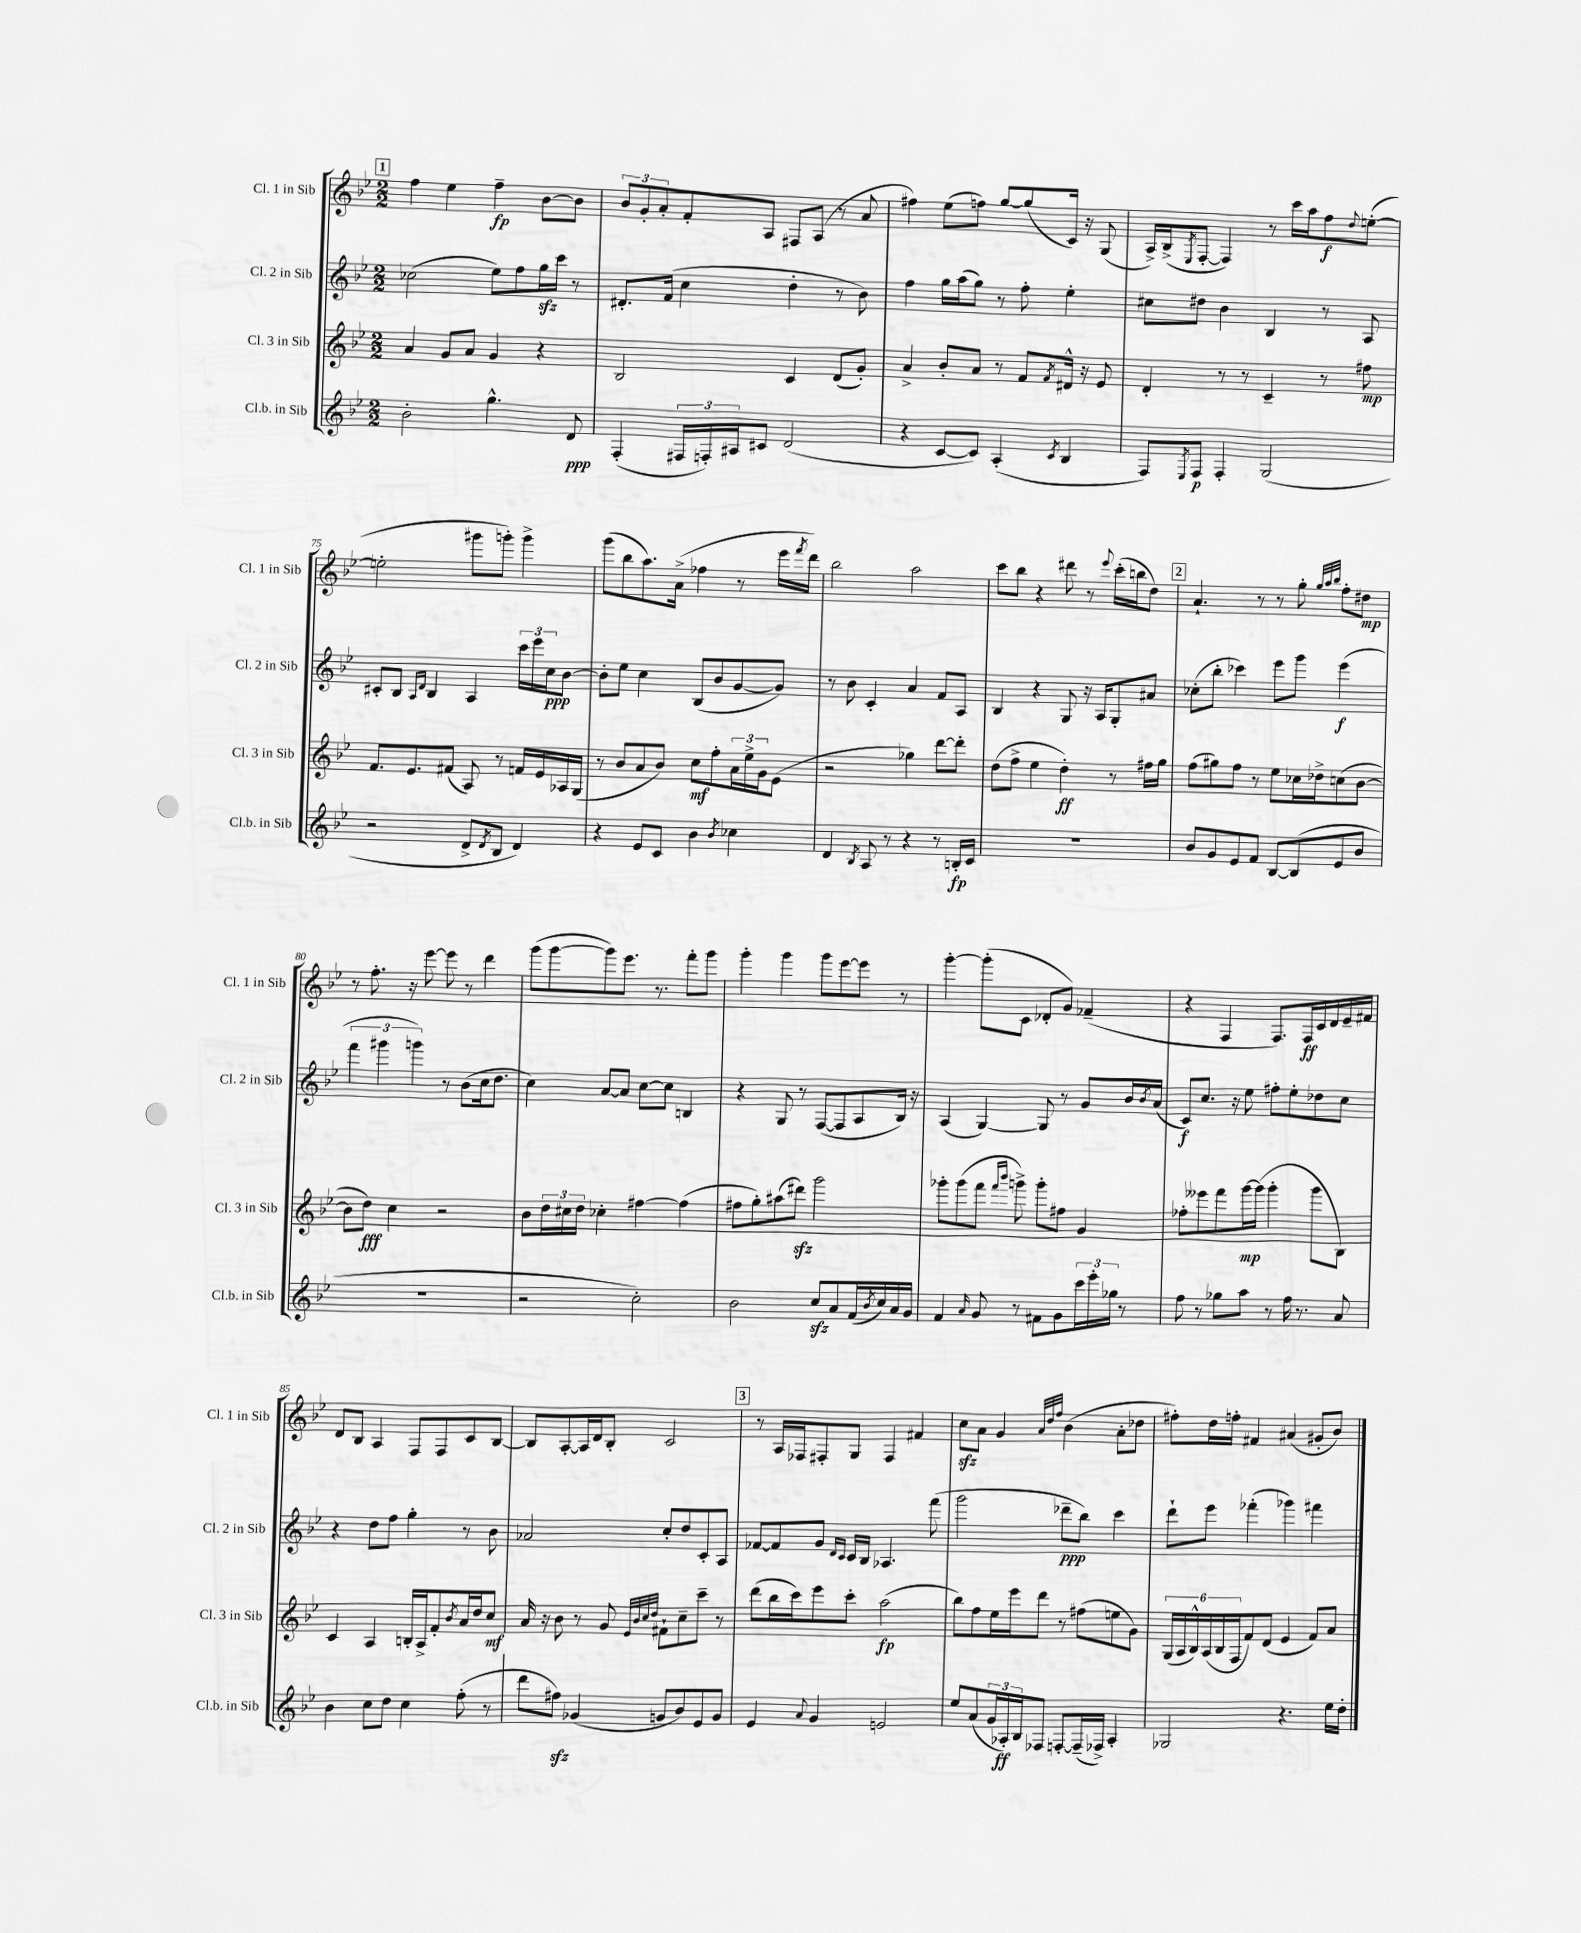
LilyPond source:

<<
\new StaffGroup <<
\new Staff = "s0" \with { instrumentName = "Cl. 1 in Sib" shortInstrumentName = "Cl. 1 in Sib" } {
    \clef treble \key bes \major \numericTimeSignature \time 2/2
    \mark \markup { \box "1" } f''4 ees''4 f''4--\fp bes'8~ bes'8 |
    \tuplet 3/2 { bes'8 g'8-. a'8-. } f'8-. a8 fis8 a8( r8 a'8 |
    fis''4) ees''8( f''8) g''8~ g''8( c'16) r16 g8( |
    a16->) bes16->( \acciaccatura { ees8 } f8~-. f4) r8 c'''16 a''16 f''8\f \appoggiatura { d''8 } e''8~-.( |
    e''2-. gis'''8 g'''8-.) g'''4-> |
    g'''8( bes''8 a''8.) a'16->( fes''4 r8 ees'''16 \acciaccatura { f'''8 } d'''16) |
    bes''2 a''2 |
    c'''8 bes''8 r4 dis'''8 r8 \appoggiatura { ees'''8 } c'''16-.( b''16 d''8) |
    \mark \markup { \box "2" } a'4.-! r8 r8 g''8-. \grace { g''32 a''32 bes''32 } f''8-. dis''8\mp |
    r8 f''8.-. r16 ees'''8~ ees'''8 r8 d'''4 |
    g'''8( g'''8~ g'''8) ees'''8. r8. f'''8-. g'''8 |
    g'''4-. g'''4 g'''8 ees'''8~ ees'''8 r8 |
    g'''4~-. g'''8-.( c'8 des'8-. g'8) fes'4--( |
    r4 f4 f8.) f16\ff c'16 d'16 ees'16-- fis'16 |
    d'8 bes8 a4 f8 f8 c'8 bes8~ |
    bes8 a8~-. a16 d'16 bes8-. c'2 |
    \mark \markup { \box "3" } r8 a16 fes16 fis8-. g8 fis4 fis'4 |
    c''8\sfz a'8 g'4 \grace { a'32 d''32 f''32 } bes'4( a'8-. des''8 |
    fis''8-.) d''16 f''16-. fis'4 ais'4( gis'8-. bes'8) \bar "|." |
}
\new Staff = "s1" \with { instrumentName = "Cl. 2 in Sib" shortInstrumentName = "Cl. 2 in Sib" } {
    \clef treble \key bes \major \numericTimeSignature \time 2/2
    \mark \markup { \box "1" } ces''2( ees''8) f''8 g''16\sfz c'''16 r8 |
    dis'8.-. f'16( c''4 d''4-. r8 bes'8) |
    f''4 g''16 a''16( g''8) r8 f''8-. ees''4-. |
    cis''8 dis''8 bes'4 bes4 r8 a8 |
    cis'8-. bes8 \grace { a16 d'16 } bes4 a4 \tuplet 3/2 { c'''16 ees'''16 c''16\ppp } bes'8~ |
    bes'8-. ees''8 c''4 bes8( bes'8 g'8~ g'8) |
    r8 bes'8 c'4-. a'4 f'8 a8 |
    bes4 r4 g8 r16 a16 g8-. ais'8 |
    \mark \markup { \box "2" } ces''8-.( bes''8-. ces'''4) ees'''8 g'''8 ees'''4\f( |
    \tuplet 3/2 { f'''4 gis'''4 g'''4) } r8 bes'8( c''16 d''8. |
    c''4) a'8~ a'8 c''8~ c''8 b4 |
    r4 g8 r8 f8~( f8 a8 bes16) r16 |
    a4( g4~) g8 r8 g'8 bes'16 \acciaccatura { bes'8 } a'16( |
    c'8\f) c''8. r16 ees''8 fis''8-. ees''8-. des''8 c''8 |
    r4 d''8 f''8 g''4-. r8 bes'8 |
    aes'2 c''8-. d''8 c'8-. a8 |
    \mark \markup { \box "3" } fes'8~ fes'8 g'8 \grace { d'16 c'16 } c'16 bes16 aes4. f'''8( |
    g'''2 des'''8--\ppp bes''8) c'''4 |
    d'''8-! ees'''8 fes'''4-.( ges'''4) fis'''4 \bar "|." |
}
\new Staff = "s2" \with { instrumentName = "Cl. 3 in Sib" shortInstrumentName = "Cl. 3 in Sib" } {
    \clef treble \key bes \major \numericTimeSignature \time 2/2
    \mark \markup { \box "1" } a'4 g'8 a'8 g'4 r4 |
    bes2 c'4 d'8( g'8-.) |
    a'4-> bes'8-. a'8 r8 f'8 \acciaccatura { f'8 } dis'16-^ r16 ees'8 |
    d'4-. r8 r8 c'4-- r8 fis''8\mp |
    f'8. ees'8. fis'8( a8) r8 f'16 ees'16 aes16 g16( |
    r8 bes'8 a'8 bes'8) c''8\mf f''8-. \tuplet 3/2 { a'16 ees''16-> g'16 } ees'8( |
    r2 ges''4) d'''8~ d'''8-. |
    d''8( f''8-> ees''4 d''4-.\ff) r8 fis''16 g''16 |
    \mark \markup { \box "2" } f''8( gis''8) f''8 r8 ees''8 ces''16 des''16-> c''8( bes'8~ |
    bes'8 d''8\fff) c''4 r2 |
    bes'8 \tuplet 3/2 { d''16 cis''16 d''16 } ces''4-. fis''4~ fis''4( |
    fis''8 g''8-.) ais''8( dis'''8\sfz) g'''2 |
    ges'''8-. ges'''8( f'''8 \grace { f'''16 bes'''16 } g'''8->) g'''8-. fis''8 g'4 |
    fes''8-. eeses'''8 f'''8 g'''16~\mp g'''16( g'''4-. g'''8 bes8) |
    c'4 a4 b16-. a16-> f'8-. \acciaccatura { bes'8 } a'16 d''16 c''8\mf |
    a'16 r16 bes'8 r8 g'8 \grace { ees'32 bes'32 c''32 d''32 } fis'8-! c''8-- c'''8-- r8 |
    \mark \markup { \box "3" } d'''8( bes''16 c'''16) ees'''8 c'''8-. a''2\fp( |
    bes''8) f''8 ees''16 ees'''16 d'''8 r8 fis''8( e''8 g'8) |
    \tuplet 6/4 { g16( a16 bes16-^) a16( bes16 f16 } f'8) d'8( ees'4 f'8) a'8 \bar "|." |
}
\new Staff = "s3" \with { instrumentName = "Cl.b. in Sib" shortInstrumentName = "Cl.b. in Sib" } {
    \clef treble \key bes \major \numericTimeSignature \time 2/2
    \mark \markup { \box "1" } bes'2-. g''4.-^ d'8\ppp |
    f4-.( \tuplet 3/2 { fis16 f16-.) ais16 } cis'8 d'2( |
    r4 c'8~ c'8) a4-.( \acciaccatura { c'8 } bes4 |
    f8) \acciaccatura { ees8 } f8\p f4-. g2( |
    r2 d'8-> \acciaccatura { d'8 } bes8 d'4) |
    r4 ees'8 c'8 bes'4 \acciaccatura { bes'8 } ces''4 |
    d'4 \acciaccatura { bes8 } a8 r8 r4 r8 b16-.\fp c'16 |
    R1 |
    \mark \markup { \box "2" } bes'8 g'8 ees'8 f'8 bes8~ bes8( ees'8 bes'8 |
    R1 |
    r2 c''2-.) |
    bes'2 c''8\sfz a'8 f'16( \acciaccatura { bes'8 } c''16) a'16 g'16 |
    f'4 \grace { a'16 } g'8 r8 fis'8 g'8 \tuplet 3/2 { c'''16 ees'''16-. ges''16 } r8 |
    f''8 r8 ges''8 a''8 r8 f''16 r8. a'8 |
    bes'4 c''8 d''8 c''4 f''8-.( r8 |
    d'''8 fis''8\sfz) ges'4( g'8 bes'8) ees'8 g'8 |
    \mark \markup { \box "3" } ees'4 \appoggiatura { a'8 } g'4 e'2 |
    ees''8 a'8( \tuplet 3/2 { g'16 aes16-.\ff) bes16 } fes8 f8~-. f16--( fes16->) aes4-. |
    ges2 r4. ees''16 d''16-. \bar "|." |
}
>>
>>
\layout { \context { \Score currentBarNumber = #71 } }
